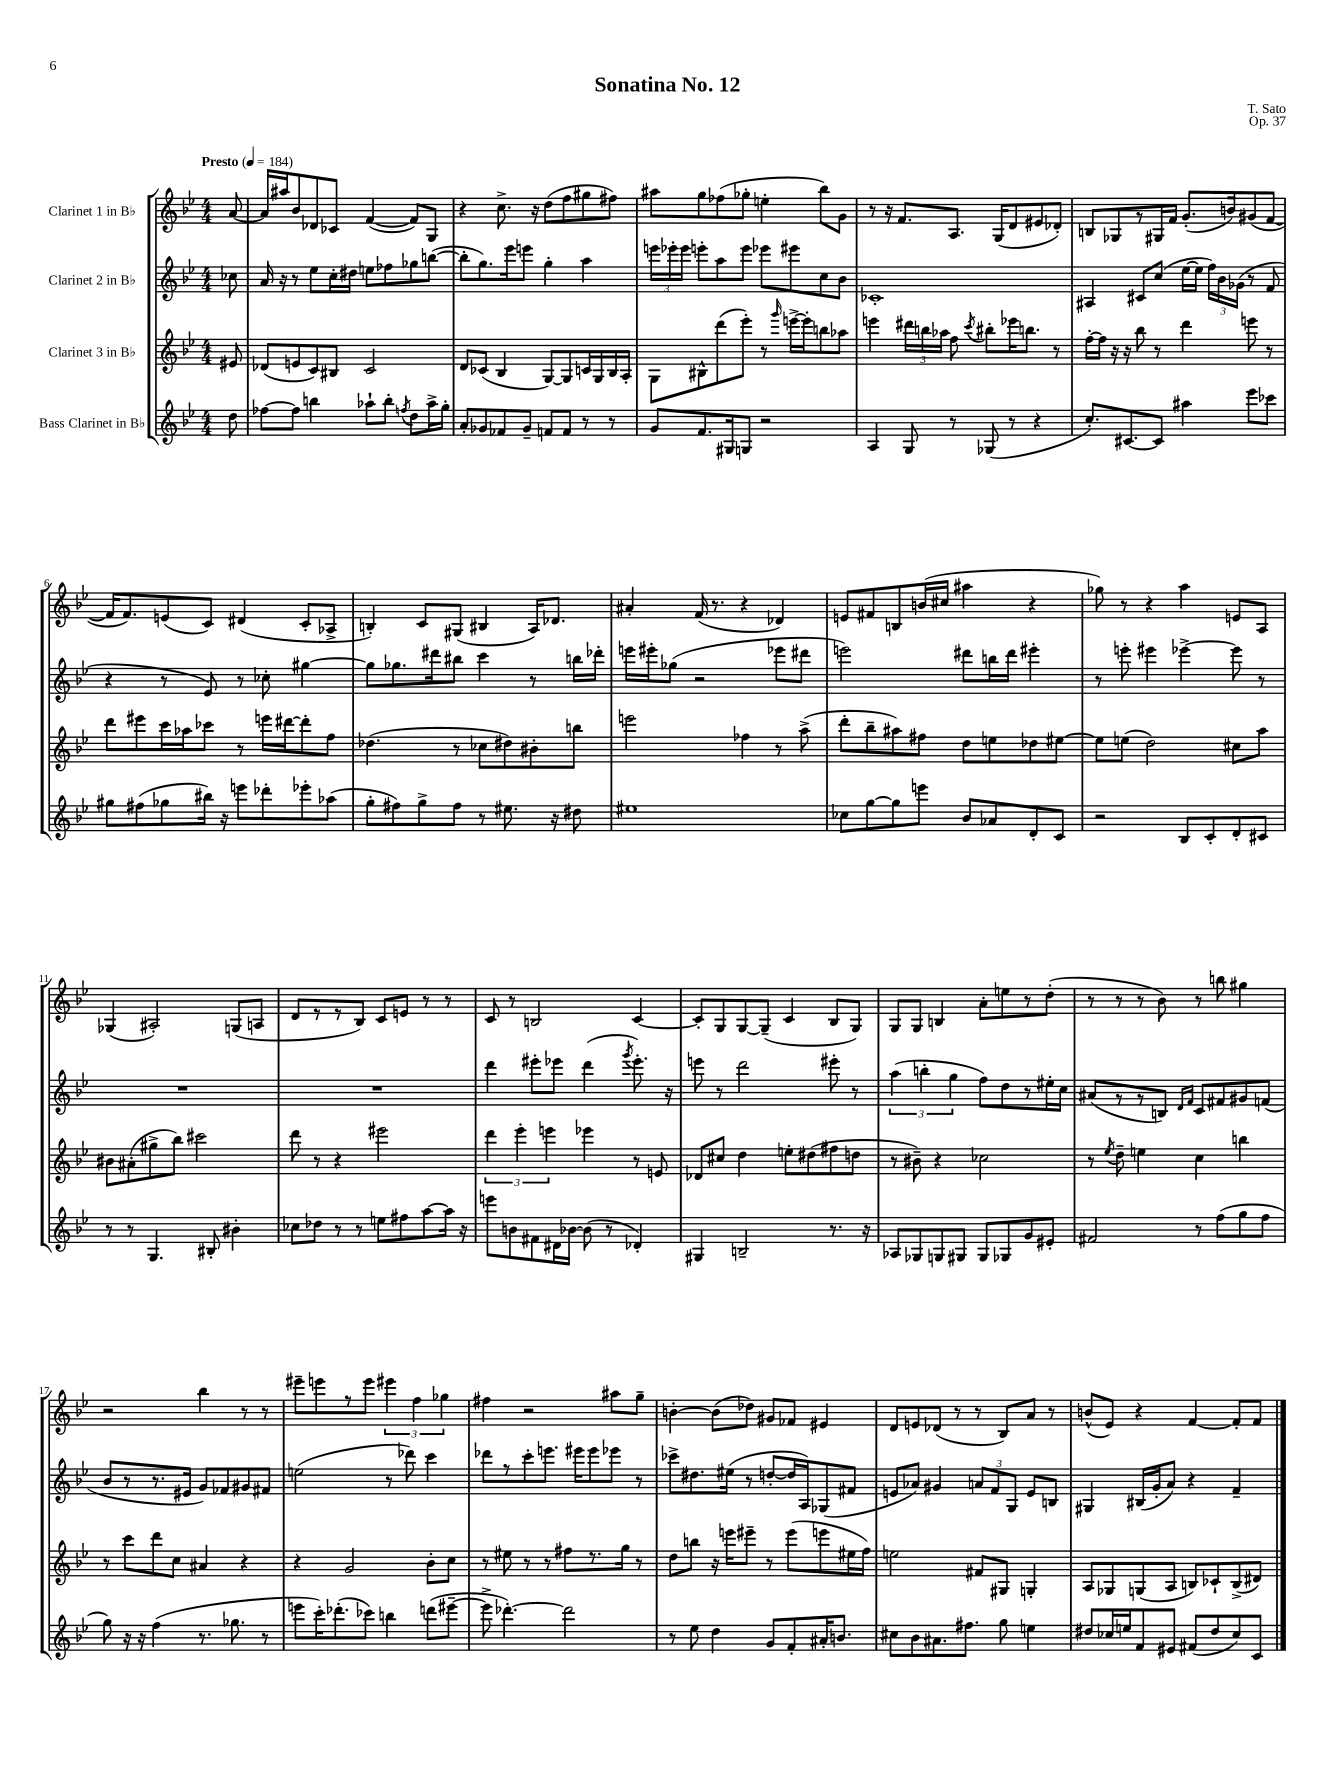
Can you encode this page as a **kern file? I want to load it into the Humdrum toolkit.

**kern	**kern	**kern	**kern
*part4	*part3	*part2	*part1
*staff4	*staff3	*staff2	*staff1
*I"Bass Clarinet in B♭	*I"Clarinet 3 in B♭	*I"Clarinet 2 in B♭	*I"Clarinet 1 in B♭
*clefG2	*clefG2	*clefG2	*clefG2
*k[b-e-]	*k[b-e-]	*k[b-e-]	*k[b-e-]
*M4/4	*M4/4	*M4/4	*M4/4
*MM184	*MM184	*MM184	*MM184
=	=	=	=
!	!	!	!LO:TX:a:B:t=Presto
8dd\	8e#X/	8cc-X\	[8a/
=1	=1	=1	=1
[8ff-X\L	(8d-X/L	16a/	16a/LL]
.	.	16r	16aa#X/J
8ff-\J]	8en/	8r	8b-/
4bbn\	8c/)	8ee-\L	8d-X/
.	8B#X/J	16cc'\L	8c-X/J
.	.	16dd#X\JJ	.
8aa-X`\L	2c/	8een\L	([4f/
8bb'\J	.	8ff-X\	.
8qffn/	.	.	.
8dd\L	.	8gg-X\	8f/L])
16aa-^\L	.	([8bbn\J	8G/J
16gg'\JJ	.	.	.
=2	=2	=2	=2
8a'/L	8d/L	8bb'\L]	4r
8g-X/	(8c-X/J	8.gg\)	.
8f-X/	4B-/	.	8.cc^\
.	.	16eee-\k	.
8g-~/J	.	8eeen\J	.
.	.	.	16r
8fn/L	[8G/L)	4gg'\	(8dd\L
8f/J	8G/]	.	8ff\
8r	16cn/L	4aa\	8gg#X\
.	16G/	.	.
8r	16B-/	.	8ff#X\J)
.	16A'/JJ	.	.
=3	=3	=3	=3
8g/L	8G\L	24eeen\LL	8aa#X\L
.	.	24eee-X'\	.
.	.	24eee-\JJ	.
8.f/	8B#X^^\	8eeen'\L	8gg\
.	(8ddd\	8aa\	(8ff-X\
16G#X/k	.	.	.
8Gn/J	8eee-'\J)	8eee\J	8gg-X'\J
2r	8r	8eee-X\L	4een'\
.	16qqggg/	.	.
.	[16eeen^\LL	8eee#X\	.
.	16eee'\J]	.	.
.	8bbn\	8cc\	8bb-\L)
.	8aa-X\J	8b-\J	8g\J
=4	=4	=4	=4
4A/	4eeen\	1c-X'	8r
.	.	.	16r
.	.	.	8.f/L
8G/	24ddd#X\LL	.	.
.	24bbn\	.	.
.	24aa-X\JJ	.	.
8r	8ff\	.	8.A/J
.	8qccc/	.	.
(8G-X/	8bb#X'\L	.	.
.	.	.	(16G/KL
8r	16eee-X\K	.	8d/
.	8.bbn\J	.	.
4r	.	.	8e#X/
.	8r	.	8d-X'/J)
=5	=5	=5	=5
8.cc'/L)	[16ff'\LL	4A#X/	8Bn/L
.	16ff\JJ]	.	.
.	16r	.	8G-X/
[8.c#X/	16r	.	.
.	8bb-\	8c#X/L	8r
8c#/J]	8r	(8cc/J	16G#X/L
.	.	.	16f/JJ
4aa#X\	4ddd\	[16ee-\LL	(8.g'/L
.	.	16ee-\JJ]	.
.	.	24ff\LL)	.
.	.	24b-\	.
.	.	.	16bn/k)
.	.	(24g-X\JJ	.
8eee-\L	8eeen\	8r	(8g#X/
8ccc-X\J	8r	8f/	[8f/J
!!LO:LB:g=z
=6	=6	=6	=6
8gg#X\L	8ddd\L	4r	16f/KL]
.	.	.	8.f/)
(8ff#X\	8eee#X\	.	.
8gg-X\	16ccc\L	8r	(8en/
.	16aa-X\J	.	.
16bb#X\Jk)	8ccc-X\J	8e-/)	8c/J)
16r	.	.	.
8eeen\L	8r	8r	(4d#X/
8ddd-X'\	16eeen\LL	8cc-X'\	.
.	[16ddd#X\J	.	.
8eee-X'\	8ddd#'\]	[4gg#X\	8c'/L
(8aa-X\J	8ff\J	.	8A-X^/J
=7	=7	=7	=7
8gg'\L	(4.dd-X\	8gg#\L]	4Bn'/)
8ff#X\)	.	8.gg-X\	.
8gg^\	.	.	8c/L
.	.	16ddd#X\k	.
8ff#\J	8r	8bb#X\J	(8G#X/J
8r	8cc-X\L	4ccc\	4B#X/
8.ee#X\	8dd#X\)	.	.
.	8b#X'\	8r	16A/KL)
16r	.	.	8.d-X/J
8dd#X\	8bbn\J	16bbn\LL	.
.	.	16ddd-X'\JJ	.
=8	=8	=8	=8
1ee#X	2eeen\	16eeen\LL	4a#X'/
.	.	16eee#X'\J	.
.	.	(8gg-X\J	.
.	.	2r	(16f/
.	.	.	8.r
.	4ff-X\	.	4r
.	8r	8eee-X\L	4d-X/)
.	(8aa^\	8ddd#X\J	.
=9	=9	=9	=9
8cc-X\L	8ddd'\L	2eeen\)	8en/L
[8gg\	8bb-~\	.	8f#X/
8gg\]	8aa#X\)	.	8Bn/
8eeen\J	8ff#X\J	.	(16bn/L
.	.	.	16cc#X/JJ
8b-/L	8dd\L	8ddd#X\L	4aa#X\
8a-X/	8een\	16bbn\L	.
.	.	16ddd#\JJ	.
8d'/	8dd-X\	4eee#X'\	4r
8c/J	[8ee#X\J	.	.
=10	=10	=10	=10
2r	8ee#\L]	8r	8gg-X\)
.	(8een\J	8eeen'\	8r
.	2dd\)	4eee#X\	4r
8B-/L	.	[4eee-X^\	4aa\
8c'/	.	.	.
8d'/	8cc#X\L	8eee-\]	8en/L
8c#X/J	8aa\J	8r	8A/J
!!LO:LB:g=z
=11	=11	=11	=11
8r	8b#X\L	1r	(4G-X/
8r	(8a#X'\	.	.
4.G/	8gg#X^\	.	2A#X'/)
.	8bb-\J)	.	.
.	2ccc#X\	.	.
8B#X'/	.	.	.
4b#X'\	.	.	(8Gn/L
.	.	.	8An/J
=12	=12	=12	=12
8cc-X\L	8ddd\	1r	8d/L
8dd-X\J	8r	.	8r
8r	4r	.	8r
8r	.	.	8B-/J)
8een\L	2eee#X\	.	8c/L
8ff#X\	.	.	8en/J
[8aa\	.	.	8r
16aa\Jk]	.	.	8r
16r	.	.	.
=13	=13	=13	=13
8eeen\L	6ddd\	4ddd\	8c/
8bn\	.	.	8r
.	6eee-'\	.	.
8f#X\	.	8eee#X'\L	2Bn/
.	6eeen\	.	.
16d#X\L	.	8eee-X\J	.
[16b-X\JJ	.	.	.
(8b-\]	4eee-X\	(4ddd\	.
8r	.	.	.
.	.	8qggg/	.
4d-X'/)	8r	8.eee-'\)	[4c/
.	8en/	.	.
.	.	16r	.
=14	=14	=14	=14
4G#X/	8d-X/L	8eeen\	8c'/L]
.	8cc#X/J	8r	8G/
2Bn~/	4dd\	2ddd\	[8G/
.	.	.	(8G~/J]
.	8een'\L	.	4c/
.	(8dd#X\	.	.
8.r	8ff#X\	8eee#X'\	8B-/L
.	8ddn\J	8r	8G/J)
16r	.	.	.
=15	=15	=15	=15
8A-X/L	8r	(6aa\	8G/L
8G-X/	8b#X~\)	.	8G/J
.	.	6bbn'\	.
8Gn/	4r	.	4Bn/
.	.	6gg\	.
8G#X/J	.	.	.
8G#/L	2cc-X\	8ff\L)	8a'\L
8G-X/	.	8dd\	8een\
8g/	.	8r	8r
8e#X'/J	.	16ee#X'\L	(8dd'\J
.	.	16cc\JJ	.
=16	=16	=16	=16
2f#X/	8r	(8a#X/L	8r
.	8qee-/	.	.
.	8dd~\	8r	8r
.	4een\	8r	8r
.	.	8Bn/J)	8b-\)
.	.	16qqd/LL	.
.	.	16qqf/JJ	.
8r	4cc\	8c/L	8r
(8ff\L	.	8f#X/	8bbn\
8gg\	4bbn\	8g#X/	4gg#X\
8ff\J	.	(8fn/J	.
!!LO:LB:g=z
=17	=17	=17	=17
8gg\)	8r	8b-/L	2r
16r	8ccc\L	8r	.
16r	.	.	.
(4ff\	8ddd\	8.r	.
.	8cc\J	.	.
.	.	16e#X/Jk	.
8.r	4a#X/	8g/L)	4bb-\
.	.	8f-X/	.
8.gg-X\	.	.	.
.	4r	8g#X/	8r
8r	.	8f#X/J	8r
=18	=18	=18	=18
8eeen\L	4r	(2een\	8eee#X~\L
16ccc'\K)	.	.	8eeen\
(8.ddd-X'\	.	.	.
.	2g/	.	8r
8ccc-X\J)	.	.	8eee\J
4bbn\	.	8r	6eee#X\
.	.	8ddd-X\)	.
.	.	.	6ff\
(8dddn\L	8b-'\L	4ccc\	.
.	.	.	6gg-X\
[8eee#X~\J	8cc\J	.	.
=19	=19	=19	=19
8eee#^\]	8r	8ddd-X\L	4ff#X\
[4.ddd-X'\)	8ee#X\	8r	.
.	8r	8ccc'\	2r
.	8r	8.eeen\J	.
2ddd-\]	8ff#X\L	.	.
.	.	16eee#X\KL	.
.	8.r	8eee#\	.
.	.	8eee-X\J	8aa#X\L
.	16gg\Jk	.	.
.	8r	8r	8gg~\J
=20	=20	=20	=20
8r	8dd\L	8ccc-X^\L	[4bn'\
8ee-\	8bbn\J	8.dd#X\	.
4dd\	16r	.	(8b\L]
.	16eeen\KL	(16ee#X\Jk	.
.	8eee#X~\J	8r	8dd-X\J)
8g/L	8r	[8ddn'/L	8g#X/L
8f'/	(8eee#\L	16dd/L]	8f-X/J
.	.	16A/J)	.
16a#X'/K	8eeen\	(8G-X/	4e#X/
8.bn/J	.	.	.
.	16ee#X\L	8f#X/J	.
.	16ff\JJ)	.	.
=21	=21	=21	=21
8cc#X\L	2een\	8en/L	8d/L
8b-\	.	8a-X/J)	8en/
8.a#X\	.	4g#X/	(8d-X/J
.	.	.	8r
8.ff#X\J	.	.	.
.	8f#X/L	12an/L	8r
.	.	12f/	.
8gg\	8G#X/J	.	8B-/L)
.	.	12G/J	.
4een\	4Gn'/	8e/L	8a/J
.	.	8Bn/J	8r
=22	=22	=22	=22
8dd#X/L	8A/L	4G#X/	(8bn^^/L
16cc-X/L	8G-X/	.	8e-/J)
16een/J	.	.	.
8f/	(8Gn/	(16B#X/LL	4r
.	.	16g'/J	.
8e#X/J	8A/J	8a/J)	.
(8f#X/L	8Bn/L)	4r	[4f/
8dd#/	8c-X`/	.	.
8cc-/)	(8B^/	4f~/	8f'/L]
8c/J	8d#X/J)	.	8f/J
==	==	==	==
*-	*-	*-	*-
